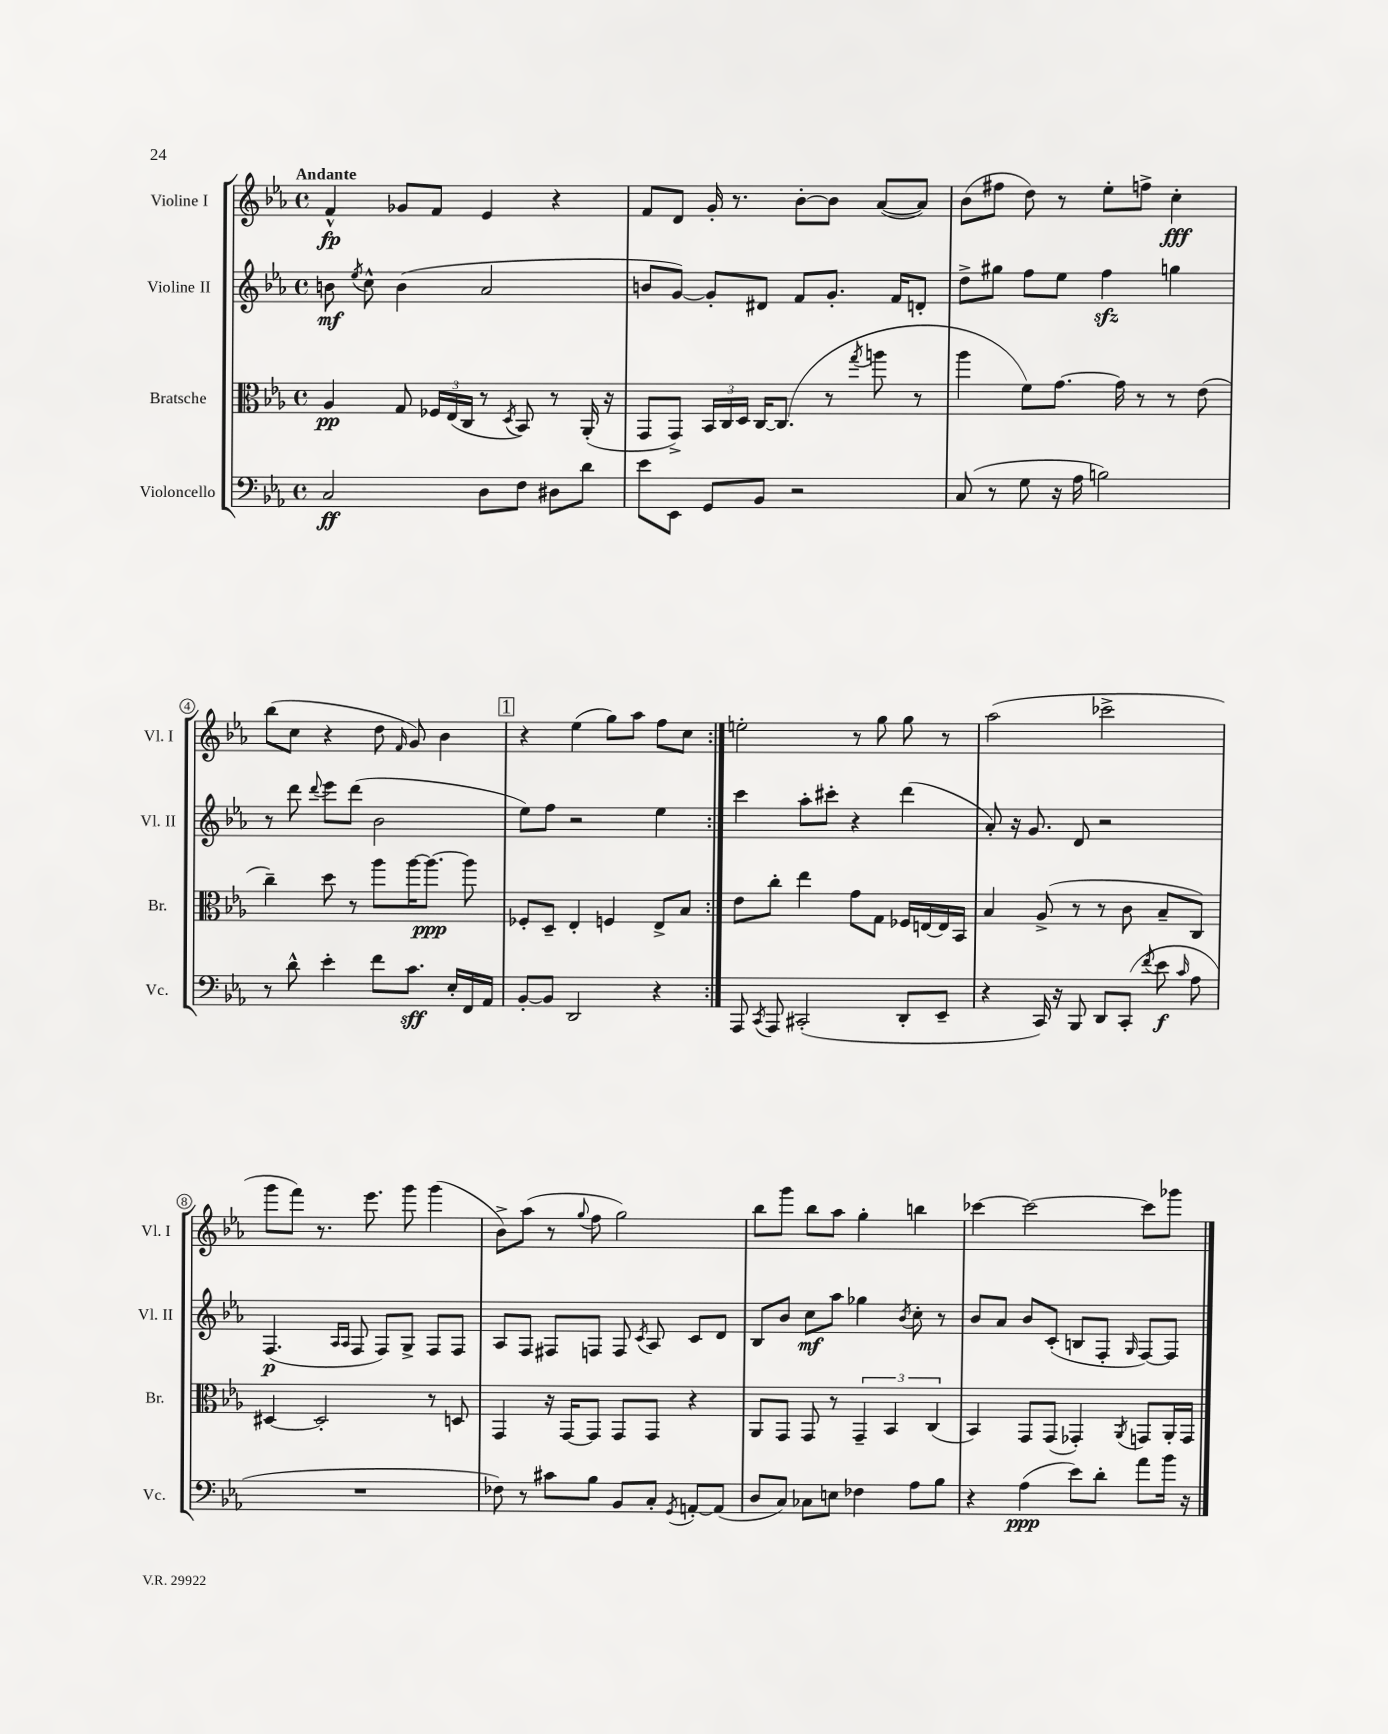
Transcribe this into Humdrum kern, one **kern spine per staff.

**kern	**dynam	**kern	**dynam	**kern	**dynam	**kern	**dynam
*part4	*part4	*part3	*part3	*part2	*part2	*part1	*part1
*staff4	*staff4	*staff3	*staff3	*staff2	*staff2	*staff1	*staff1
*I"Violoncello	*	*I"Bratsche	*	*I"Violine II	*	*I"Violine I	*
*I'Vc.	*	*I'Br.	*	*I'Vl. II	*	*I'Vl. I	*
*clefF4	*	*clefC3	*	*clefG2	*	*clefG2	*
*k[b-e-a-]	*	*k[b-e-a-]	*	*k[b-e-a-]	*	*k[b-e-a-]	*
*M4/4	*	*M4/4	*	*M4/4	*	*M4/4	*
*met(c)	*	*met(c)	*	*met(c)	*	*met(c)	*
=1	=1	=1	=1	=1	=1	=1	=1
!	!	!	!	!	!	!LO:TX:a:B:t=Andante	!
2C/	ff	4A-/	pp	8bn\	mf	4f^^/	fp
.	.	.	.	8qee-/	.	.	.
.	.	.	.	8cc^^\	.	.	.
.	.	8G/	.	(4b\	.	8g-X/L	.
.	.	24F-X/LL	.	.	.	8f/J	.
.	.	(24E-/	.	.	.	.	.
.	.	24C/JJ	.	.	.	.	.
8D\L	.	8r	.	2a-/	.	4e-/	.
.	.	8qD/	.	.	.	.	.
8F\J	.	8BB-/)	.	.	.	.	.
8D#X\L	.	8r	.	.	.	4r	.
8d\J	.	(16AA-'/	.	.	.	.	.
.	.	16r	.	.	.	.	.
=2	=2	=2	=2	=2	=2	=2	=2
8e-\L	.	8GG/L	.	8bn/L	.	8f/L	.
8EE-\J	.	8GG^/J)	.	[8g/J)	.	8d/J	.
8GG/L	.	24BB-/LL	.	8g'/L]	.	16g'/	.
.	.	24C/	.	.	.	.	.
.	.	.	.	.	.	8.r	.
.	.	24D/JJ	.	.	.	.	.
8BB-/J	.	[16C/KL	.	8d#X/J	.	.	.
.	.	(8.C/J]	.	.	.	.	.
2r	.	.	.	8f/L	.	[8b-'\L	.
.	.	8r	.	8.g'/J	.	8b-\J]	.
.	.	8qgg/	.	.	.	.	.
.	.	8aan\	.	.	.	([8a-/L	.
.	.	.	.	16f/KL	.	.	.
.	.	8r	.	8dn'/J	.	8a-/J])	.
=3	=3	=3	=3	=3	=3	=3	=3
(8C/	.	4aa-\	.	8dd^\L	.	(8b-\L	.
8r	.	.	.	8gg#X\J	.	8ff#X\J	.
8G\	.	8f\L)	.	8ff\L	.	8dd\)	.
16r	.	[8.g\J	.	8ee-\J	.	8r	.
16A-\	.	.	.	.	.	.	.
2Bn\)	.	.	.	4ffzz\	.	8ee-'\L	.
.	.	16g\]	.	.	.	.	.
.	.	8r	.	.	.	8ffn^\J	.
.	.	8r	.	4ggn\	.	4cc'\	fff
.	.	(8e-\	.	.	.	.	.
!!LO:LB:g=z
=4	=4	=4	=4	=4	=4	=4	=4
8r	.	4cc~\)	.	8r	.	(8bb-\L	.
8d^^\	.	.	.	8ddd\	.	8cc\J	.
.	.	.	.	8qqddd/	.	.	.
4e-'\	.	8dd\	.	8eee-\L	.	4r	.
.	.	8r	.	(8ddd\J	.	.	.
8f\L	.	8aa-\L	.	2b-\	.	8dd\	.
.	.	.	.	.	.	16qqf/	.
8.c\J	sff	[16aa-\K	.	.	.	8g/)	.
.	.	8.aa-\J_	ppp	.	.	.	.
.	.	.	.	.	.	4b-\	.
16E-'/LL	.	.	.	.	.	.	.
16FF/	.	8aa-\]	.	.	.	.	.
16AA-/JJ	.	.	.	.	.	.	.
!!LO:REH:place=s1:t=1
=5	=5	=5	=5	=5	=5	=5	=5
[8BB-'/L	.	8F-X'/L	.	8ee-\L)	.	4r	.
8BB-/J]	.	8D~/J	.	8ff\J	.	.	.
2DD/	.	4E-'/	.	2r	.	(4ee-\	.
.	.	4Fn/	.	.	.	8gg\L)	.
.	.	.	.	.	.	8aa-\J	.
4r	.	8E-^/L	.	4ee-\	.	8ff\L	.
.	.	8B-/J	.	.	.	8cc\J	.
=6:|!	=6:|!	=6:|!	=6:|!	=6:|!	=6:|!	=6:|!	=6:|!
8AAA-/	.	8e-\L	.	4ccc\	.	2een'\	.
8qCC/	.	.	.	.	.	.	.
8AAA-/	.	8cc'\J	.	.	.	.	.
(2CC#X'/	.	4ee-\	.	8aa-'\L	.	.	.
.	.	.	.	8ccc#X'\J	.	.	.
.	.	8g\L	.	4r	.	8r	.
.	.	8G\J	.	.	.	8gg\	.
8DD'/L	.	16F-X/LL	.	(4ddd\	.	8gg\	.
.	.	[16En/	.	.	.	.	.
8EE-~/J	.	16E/]	.	.	.	8r	.
.	.	16BB-/JJ	.	.	.	.	.
=7	=7	=7	=7	=7	=7	=7	=7
4r	.	4B-/	.	8a-'/)	.	(2aa-\	.
.	.	.	.	16r	.	.	.
.	.	.	.	8.g/	.	.	.
16CC/)	.	(8A-^/	.	.	.	.	.
16r	.	.	.	.	.	.	.
8BBB-/	.	8r	.	8d/	.	.	.
8DD/L	.	8r	.	2r	.	2ccc-X^\	.
(8CC'/J	.	8c\	.	.	.	.	.
8qf/	.	.	.	.	.	.	.
8e-\	f	8B-~/L	.	.	.	.	.
16qqc/	.	.	.	.	.	.	.
8A-\	.	8C/J)	.	.	.	.	.
!!LO:LB:g=z
=8	=8	=8	=8	=8	=8	=8	=8
1r	.	[4D#X/	.	(4.F/	p	8ggg\L	.
.	.	.	.	.	.	8fff\J)	.
.	.	2D#'/]	.	.	.	8.r	.
.	.	.	.	16qqA-/LL	.	.	.
.	.	.	.	16qqA-/JJ	.	.	.
.	.	.	.	8F/	.	.	.
.	.	.	.	.	.	8.eee-\	.
.	.	.	.	8F/L)	.	.	.
.	.	.	.	8G^/J	.	8ggg\	.
.	.	8r	.	8F/L	.	(4ggg\	.
.	.	8Dn/	.	8F/J	.	.	.
=9	=9	=9	=9	=9	=9	=9	=9
8F-X\)	.	4GG/	.	8A-/L	.	8b-^\L)	.
8r	.	.	.	8F/J	.	(8aa-\J	.
8c#X\L	.	16r	.	8F#X/L	.	8r	.
.	.	[16GG/KL	.	.	.	.	.
.	.	.	.	.	.	8qqgg/	.
8B-\J	.	8GG/J]	.	8Fn/J	.	8ff\	.
8BB-/L	.	8GG/L	.	8F/	.	2gg\)	.
.	.	.	.	8qc/	.	.	.
8C'/J	.	8GG/J	.	8A-/	.	.	.
8qGG/	.	.	.	.	.	.	.
[8AAn'/L	.	4r	.	8c/L	.	.	.
(8AA/J]	.	.	.	8d/J	.	.	.
=10	=10	=10	=10	=10	=10	=10	=10
8D/L	.	8AA-/L	.	8B-/L	.	8bb-\L	.
8C/J)	.	8GG/J	.	8b-/J	.	8ggg\J	.
8C-X\L	.	8GG/	.	8cc\L	mf	8bb-\L	.
8En\J	.	8r	.	8aa-\J	.	8aa-\J	.
4F-X\	.	6GG~/	.	4gg-X\	.	4gg'\	.
.	.	6BB-/	.	.	.	.	.
.	.	.	.	8qb-/	.	.	.
8A-\L	.	.	.	8cc'\	.	4bbn\	.
.	.	(6C/	.	.	.	.	.
8B-\J	.	.	.	8r	.	.	.
=11	=11	=11	=11	=11	=11	=11	=11
4r	.	4BB-/)	.	8b-/L	.	[4ccc-X\	.
.	.	.	.	8a-/J	.	.	.
(4A-\	ppp	8GG/L	.	8b-/L	.	2ccc-\_	.
.	.	(8GG/J	.	(8c'/J	.	.	.
8e-\L)	.	4GG-X'/)	.	8Bn/L	.	.	.
8d'\J	.	.	.	8F'/J	.	.	.
.	.	8qAA-/	.	16qqG/	.	.	.
8a-\L	.	8GGn/L	.	[8F/L)	.	8ccc-\L]	.
16b-\Jk	.	16AA-'/L	.	8F/J]	.	8ggg-X\J	.
16r	.	16GG/JJ	.	.	.	.	.
==	==	==	==	==	==	==	==
*-	*-	*-	*-	*-	*-	*-	*-
